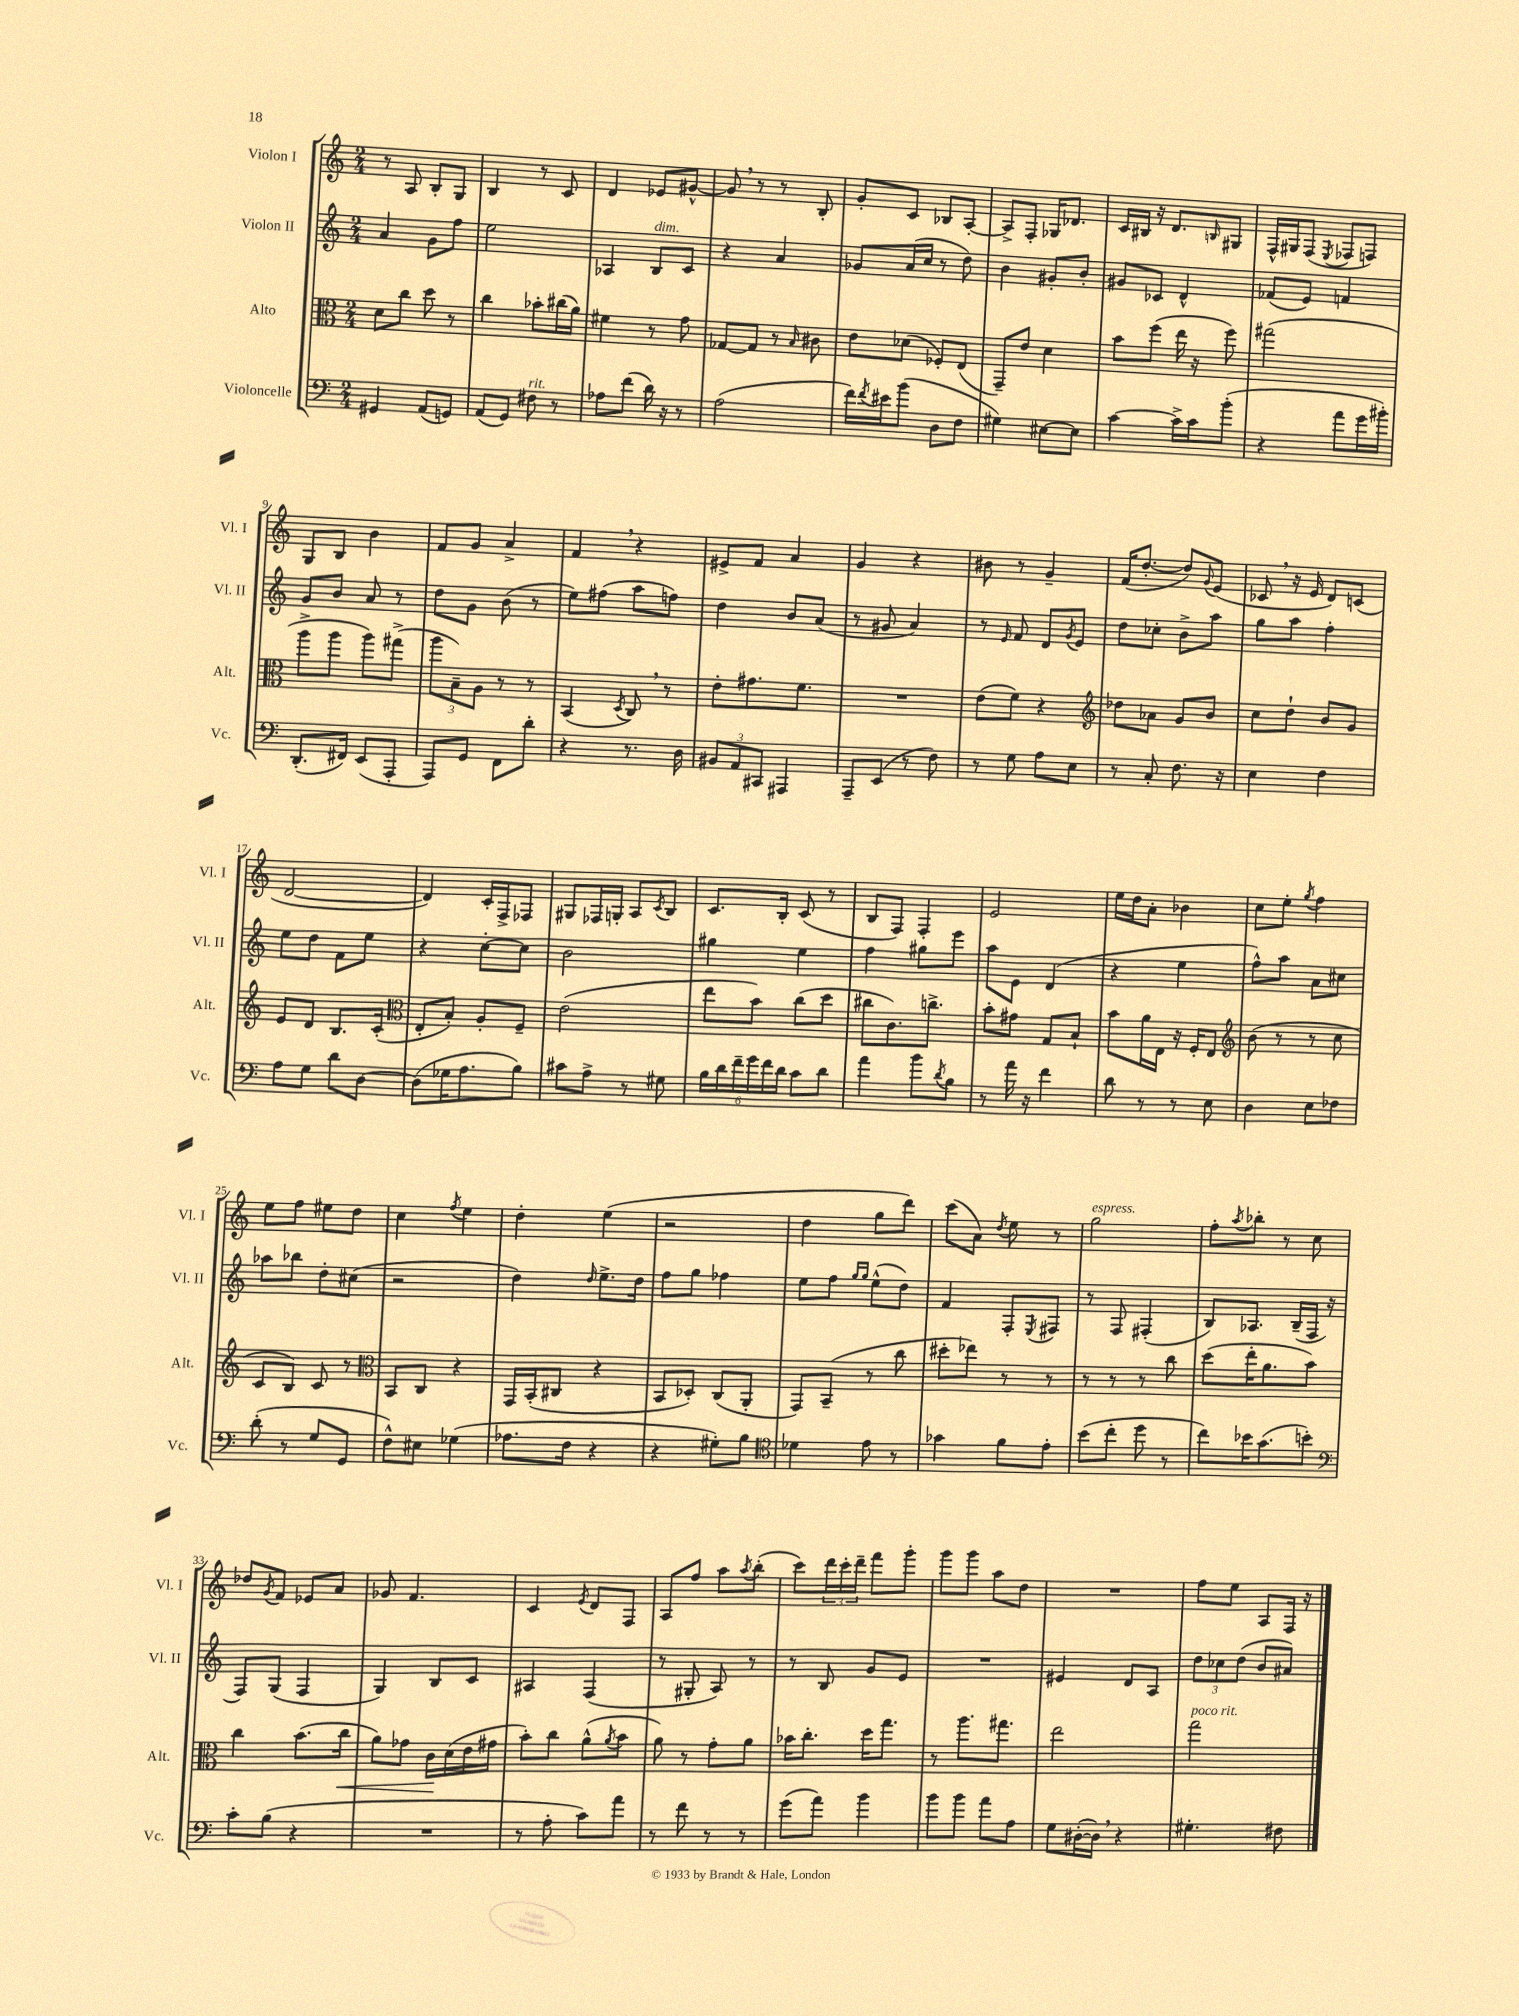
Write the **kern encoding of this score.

**kern	**kern	**kern	**kern
*staff4	*staff3	*staff2	*staff1
*clefF4	*clefC3	*clefG2	*clefG2
*k[]	*k[]	*k[]	*k[]
*M2/4	*M2/4	*M2/4	*M2/4
4GG#	8d	4a	8r
.	8cc	.	8A
(8AA	8dd	8g	8B'
8GG)	8r	8ff	8G
=	=	=	=
(8AA	4cc	2ee	4B
8GG)	.	.	.
8F#	8b-'	.	8r
8r	(16cc#	.	8c
.	16a)	.	.
=	=	=	=
8A-	4f#	4A-	4d
(8f	.	.	.
16d)	8r	8B	8e-
16r	.	.	.
8r	8g	8c	[8g#^^
=	=	=	=
(2A	[8G-	4r	8g#]
.	8G-]	.	8r
.	8r	4a	8r
.	16qqB	.	.
.	8c#	.	8B'
=	=	=	=
16f)	8e	8g-	8g'
8qf	.	.	.
16e#	.	.	.
(8b	(8d-	(16a	8c
.	.	16cc	.
8D	8F-')	8r	8B-
8F	(8E	8dd)	[8A'
=	=	=	=
4G#)	8GG~)	4b	8A^]
.	8e	.	8F'
[8E#	4d	8g#'	16G-
.	.	.	8.d-
8E#]	.	8b'	.
=	=	=	=
[4c	8b	8g#	16c
.	.	.	16B#
.	(8ff	8c-	16r
.	.	.	8.d
16c^]	16ee	4d^^	.
16c	16r	.	.
.	.	.	16qqB
(8b'	8ff)	.	8G#
=	=	=	=
4r	(2gg#	(8f-	16F^^
.	.	.	16G#
.	.	8e)	(8F
.	.	.	8qE
8a	.	4f	8F-
16g	.	.	8F)
16b#')	.	.	.
=	=	=	=
(8.DD'	8aa^	8g	8G
.	8aa	8b	8B
16FF#)	.	.	.
(8EE	8aa)	8a	4b
8AAA'	(8gg#^	8r	.
=	=	=	=
8AAA)	12aa	8dd	8f
.	12B~)	.	.
8GG	.	8g	8g
.	12A	.	.
8FF	8r	(8b	4a^
8d'	8r	8r	.
=	=	=	=
4r	(4BB	8ee)	4f
.	.	(8ff#	.
.	8qD	.	.
8.r	8C)	8aa	4r
.	8r	8ff)	.
16D	.	.	.
=	=	=	=
12BB#	8e'	4dd	8e#^
12AA	.	.	.
.	8.g#	.	8f
12CC#	.	.	.
4AAA#	.	8b	4a
.	8.f	.	.
.	.	(8a	.
=	=	=	=
8AAA~	2r	8r	4g
(8EE	.	8g#	.
8r	.	4a)	4r
8F)	.	.	.
=	=	=	=
8r	(8e	8r	8b#
.	.	16qqe	.
8G	8f)	8f	8r
8A	4r	8d	4g~
.	.	8qg	.
8E	.	8e	.
=	=	=	=
*	*clefG2	*	*
8r	8dd-	8dd	(16f
.	.	.	[8.dd'
8C'	8a-	8cc-'	.
8.F	8g	8b^	8dd])
.	.	.	8qqg
.	8b	8aa	(8e
16r	.	.	.
=	=	=	=
4E	8cc	8gg	8c-
.	8dd`	8aa	16r
.	.	.	16e
4F	8b	4ff'	8d)
.	8g	.	(8c
=	=	=	=
8A	8e	8ee	[2d
8G	8d	8dd	.
8d	8.B	8f	.
[8D	.	8ee	.
.	(16c'	.	.
=	=	=	=
*	*clefC3	*	*
(8D]	8E'	4r	4d])
16G-	8B')	.	.
8.A	.	.	.
.	8A'	[8cc'	16c'
.	.	.	16F^
8B)	8F~	8cc]	8F-
=	=	=	=
8c#	(2e	2b	8G#
8A^	.	.	16F-
.	.	.	16G'
8r	.	.	8A
.	.	.	8qc
8G#	.	.	8B
=	=	=	=
24B	8ee	4gg#	8.c
24d	.	.	.
24f~	.	.	.
24g	8b)	.	.
24f	.	.	.
.	.	.	16B'
24d	.	.	.
8c	(8cc	4ee	(8c
8d	8dd	.	8r
=	=	=	=
4a	8cc#	4ff	8B
.	8.c)	.	8F)
8b	.	8gg#	4F'
.	8.cc^	.	.
8qd	.	.	.
8B	.	8eee	.
=	=	=	=
8r	8b'	8aa	2e
16a	8g#	8e	.
16r	.	.	.
4f	8G	(4d	.
.	8B`	.	.
=	=	=	=
8d	8b	4r	16ee
.	.	.	16dd
8r	16a	.	8a'
.	16E	.	.
8r	16r	4ee	4b-
.	16F'	.	.
8E	8E	.	.
=	=	=	=
*	*clefG2	*	*
4D	(8b	8ff^^)	8cc
.	8r	8aa	8ee'
.	.	.	8qgg
8E	8r	8a	4ff
8F-	8cc	8cc#	.
=	=	=	=
(8d'	8c	8aa-	8ee
8r	8B)	8bb-	8ff
8G	8c	8dd'	8ee#
8GG	8r	(8cc#	8dd
=	=	=	=
*	*clefC3	*	*
8F^^)	8BB	2r	4cc
8E#	8C	.	.
.	.	.	8qff
(4G-	4r	.	4ee
=	=	=	=
8.A-	16GG	4dd)	4dd'
.	(16BB'	.	.
.	8C#	.	.
16F	.	.	.
.	.	16qqdd	.
4r	4r	8.ee^	(4ee
.	.	16dd	.
=	=	=	=
4r	8BB	8ff	2r
.	8D-')	8gg	.
8G#')	(8C	4ff-	.
8B	8AA'	.	.
=	=	=	=
*clefC4	*	*	*
4d-	8GG)	8ee	4dd
.	(8BB~	8ff	.
.	.	16qqgg	.
.	.	16qqgg	.
8e	8r	(8ee^^	8gg
8r	8cc	8dd)	8ddd)
=	=	=	=
4g-	8dd#'	4f	(8ccc
.	8ee-)	.	8a)
.	.	.	8qdd
8f	8r	8F'	8ee
.	.	8qE	.
8e'	8r	8F#	8r
=	=	=	=
(8b	8r	8r	2gg
8cc'	8r	8F	.
8dd	8r	(4F#'	.
8r	8cc	.	.
=	=	=	=
8cc)	(8dd	8B)	8ff'
.	.	.	8qaa
16b-	16ee'	8.A-	8bb-'
(8.g	8.a	.	.
.	.	.	8r
.	.	(16B~	.
8b')	8b)	16F	8cc
.	.	16r	.
=	=	=	=
*clefF4	*	*	*
8c'	4cc	8F)	8dd-
.	.	.	8qg
(8B	.	(8G	8f
4r	(8.b	4F	8e-
.	.	.	8a
.	16cc	.	.
=	=	=	=
2r	8a)	4G)	8g-
.	8g-	.	4.f
.	16c	8B	.
.	(16d	.	.
.	16e	8c	.
.	16g#	.	.
=	=	=	=
8r	8b')	4A#	4c
8A'	8cc	.	.
.	.	.	8qe
8c)	(8a^^	(4F	8d
.	8qa	.	.
8a	8b	.	8F
=	=	=	=
8r	8a)	8r	8A
8f	8r	8G#'	8ff
8r	8g'	8A)	8aa
.	.	.	8qaa
8r	8a	8r	(8bb'
=	=	=	=
(8g	16b-	8r	8ccc)
.	8.cc'	.	.
8a)	.	8B	24ddd
.	.	.	24ccc'
.	.	.	24ddd~
4b	16dd	8g	8fff
.	8.gg	.	.
.	.	8e	8ggg'
=	=	=	=
8b	8r	2r	8ggg
8b	8.aa	.	8ggg
8a	.	.	8aa
.	8.gg#	.	.
8A	.	.	8dd
=	=	=	=
8G	2ee	4e#	2r
([16D#'	.	.	.
16D#])	.	.	.
4r	.	8d	.
.	.	8A	.
=	=	=	=
4.G#'	2gg	12dd	8ff
.	.	12cc-	.
.	.	.	8ee
.	.	(12dd	.
.	.	8b	8A
8F#	.	8a#)	16F
.	.	.	16r
==	==	==	==
*-	*-	*-	*-
